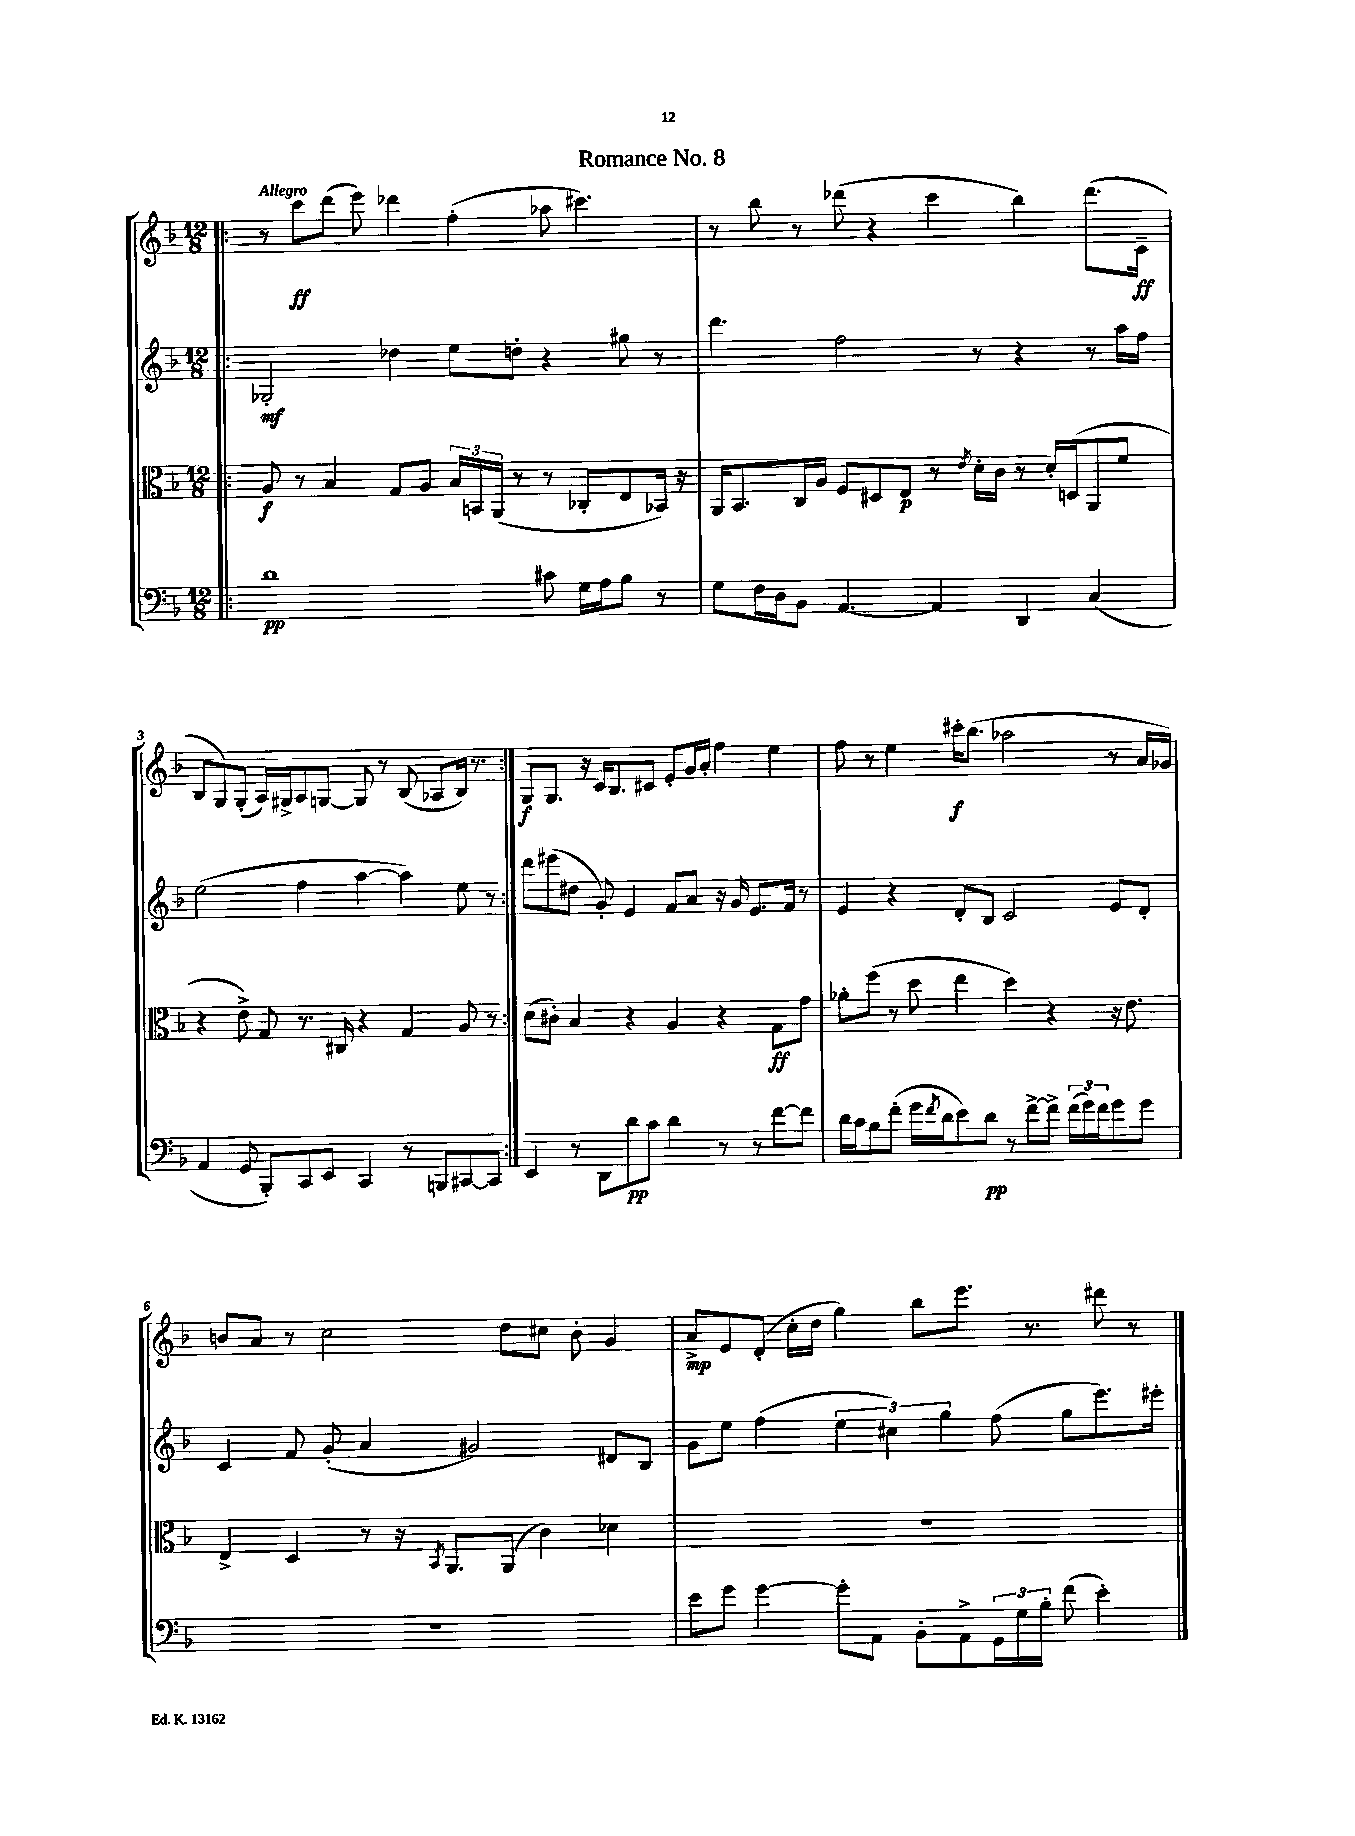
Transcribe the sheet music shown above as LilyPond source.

\header { title = "Romance No. 8" }
<<
\new StaffGroup <<
\new Staff = "s0" {
    \clef treble \key f \major \numericTimeSignature \time 12/8 \tempo "Allegro"
    \repeat volta 2 { \bar ".|:" r8 c'''8\ff d'''8( e'''8) des'''4 f''4-.( aes''8 cis'''4.) |
    r8 bes''8 r8 des'''8( r4 c'''4 bes''4) des'''8.( c'16--\ff |
    bes8 g8) g8-.( a16) gis16-> a8 g8~ g8 r8 bes8( aes8 bes16) r8. | }
    g8\f g8. r16 c'16 bes8. cis'8 e'8-. g'16 a'16-. f''4 e''4 |
    f''8 r8 e''4 cis'''16-.\f bes''8.( aes''2 r8 a'16 ges'16) |
    b'8 a'8 r8 c''2 d''8 cis''8 b'8-. g'4 |
    a'8->\mp e'8 d'8-.( c''16-. d''16 g''4) bes''8 e'''8. r8. dis'''8 r8 \bar "|." |
}
\new Staff = "s1" {
    \clef treble \key f \major \numericTimeSignature \time 12/8
    \repeat volta 2 { \bar ".|:" ges2-.\mf des''4 e''8 d''8-. r4 gis''8 r8 |
    d'''4. f''2 r8 r4 r8 a''16 f''16 |
    e''2( f''4 a''4~ a''4) e''8 r8 | }
    d'''8 eis'''8( dis''8 g'8-.) e'4 f'8 a'8 r16 g'16 e'8. f'16 r8 |
    e'4 r4 d'8-. bes8 c'2 e'8 d'8-. |
    c'4 f'8 g'8-.( a'4 gis'2) dis'8 bes8 |
    g'8 e''8 f''4( \tuplet 3/2 { e''4 cis''4) g''4 } f''8( g''8 e'''8.) eis'''16-. \bar "|." |
}
\new Staff = "s2" {
    \clef alto \key f \major \numericTimeSignature \time 12/8
    \repeat volta 2 { \bar ".|:" a8\f r8 bes4 g8 a8 \tuplet 3/2 { bes16 b,16 a,16( } r8 r8 ces8-. e8 bes,16) r16 |
    a,16 bes,8. c16 a16 f8 dis8 e8\p r8 \acciaccatura { e'8 } d'16-. c'16 r8 d'16-. d16( a,8 f'8 |
    r4 e'8->) g8 r8. cis16 r4 g4 a8 r8 | }
    d'8( cis'8-.) bes4 r4 a4 r4 g8\ff g'8 |
    aes'8-. f''8( r8 d''8 e''4 d''4) r4 r16 e'8. |
    e4-> d4 r8 r16 \acciaccatura { bes,8 } a,8. a,8( c'4) des'4 |
    R1. \bar "|." |
}
\new Staff = "s3" {
    \clef bass \key f \major \numericTimeSignature \time 12/8
    \repeat volta 2 { \bar ".|:" d'1\pp cis'8 g16 a16 bes8 r8 |
    g8 f16 d16 bes,8 a,4.~ a,4 d,4 c4( |
    a,4 g,8 bes,,8-.) c,8 e,8 c,4 r8 b,,8 cis,8~ cis,8 | }
    e,4 r8 d,8 d'8\pp c'8 d'4 r8 r8 f'8~ f'8 |
    d'16 c'16 bes8 f'8-.( g'16 \acciaccatura { f'8 } d'16 e'8) d'8\pp r8 f'8~-> f'8-> \tuplet 3/2 { f'16( g'16) f'16 } g'8 g'8 |
    R1. |
    e'8 g'8 g'4~ g'8-. a,8 bes,8-. a,8-> \tuplet 3/2 { g,16 g16 bes16-. } f'8( e'4-.) \bar "|." |
}
>>
>>
